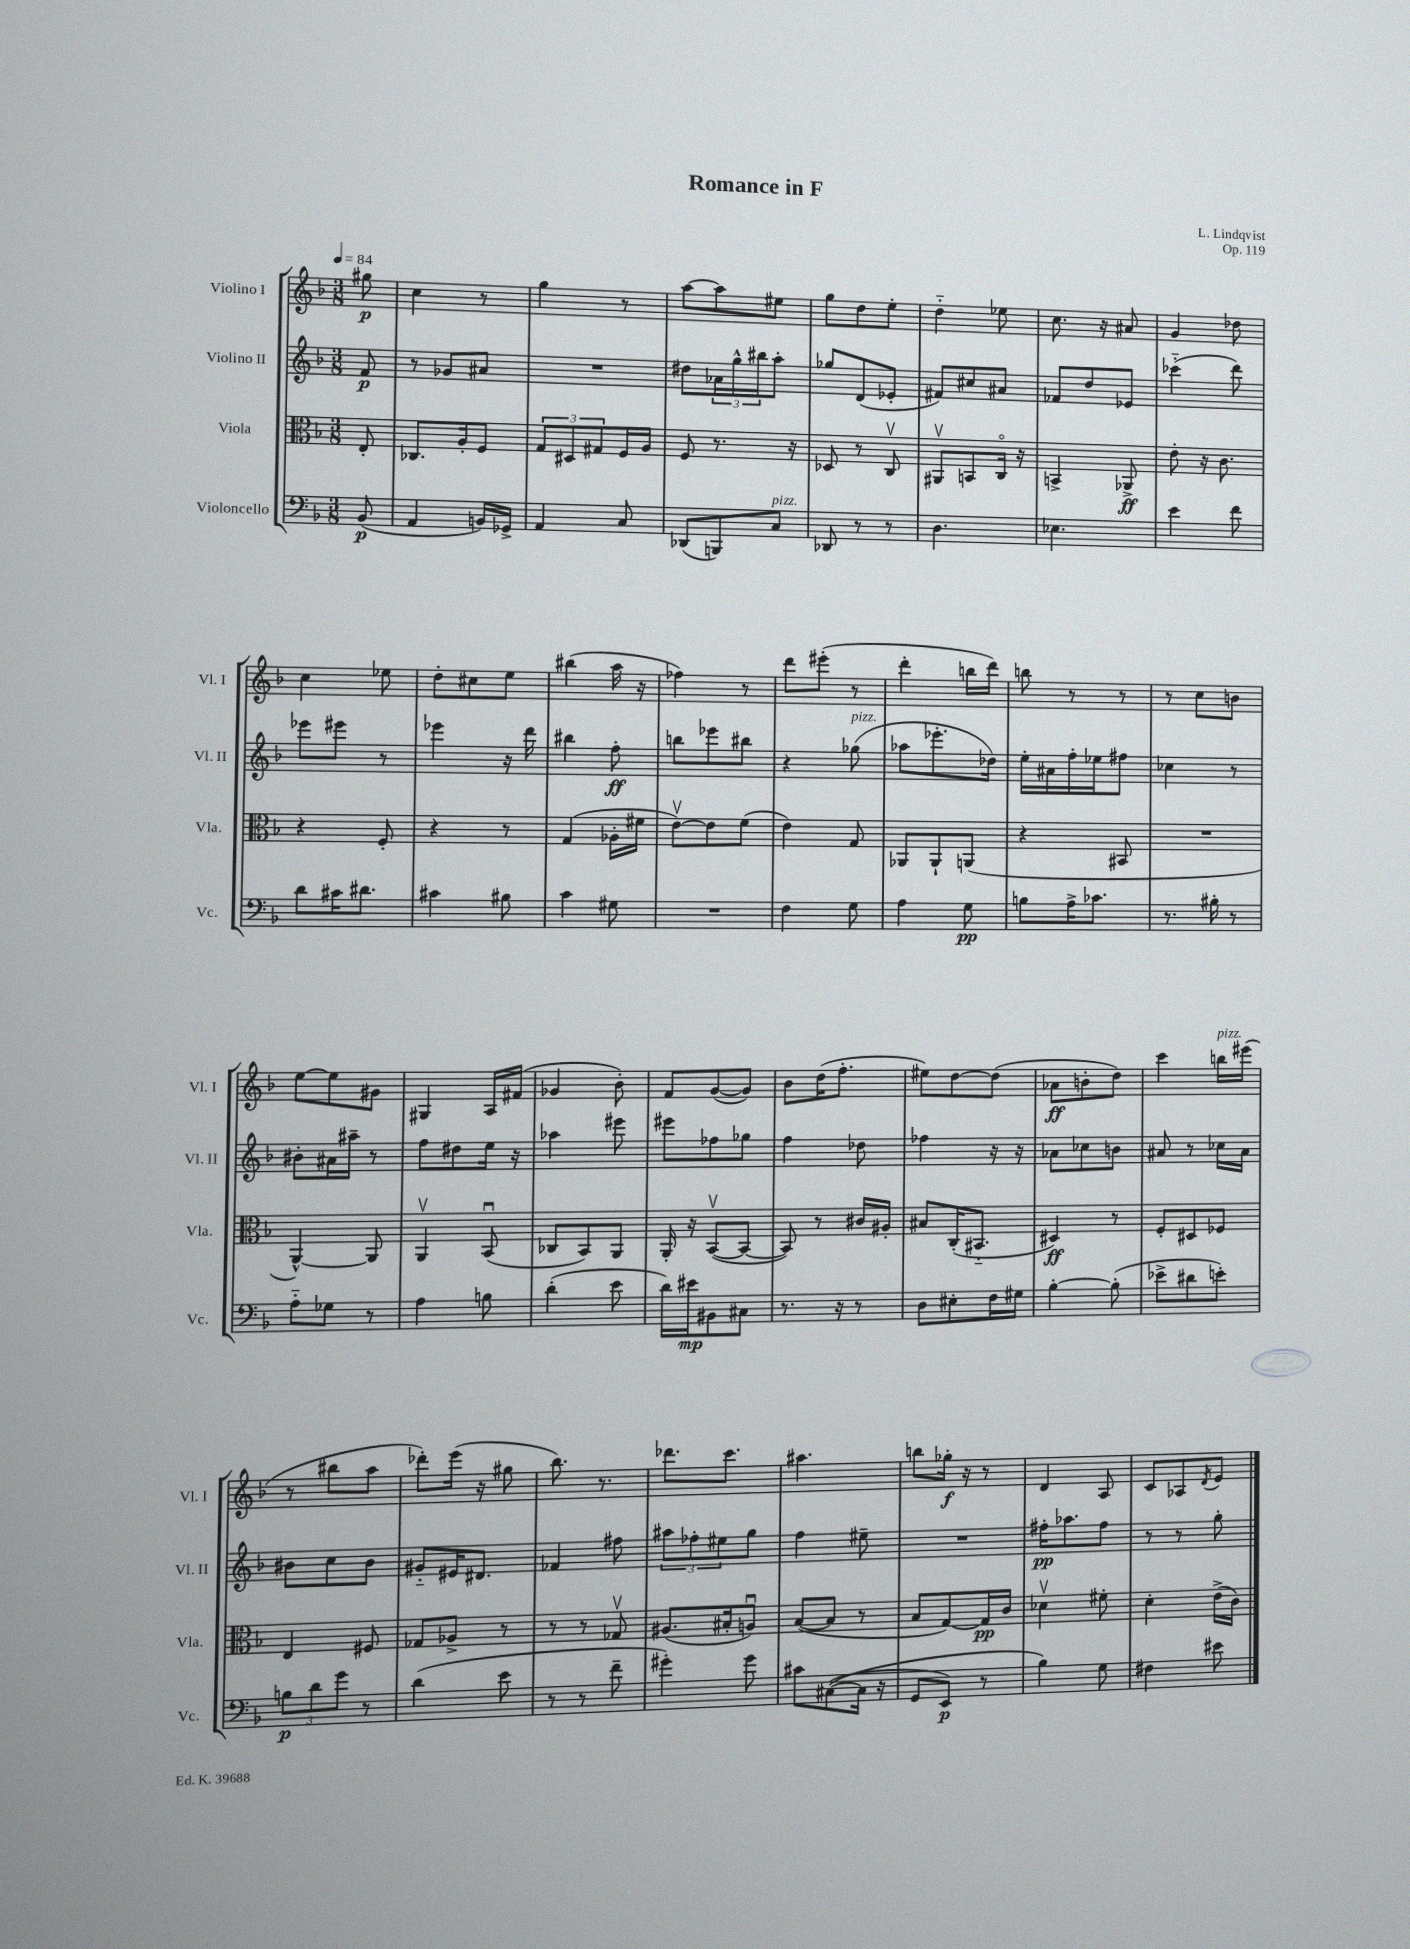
\header { title = "Romance in F" composer = "L. Lindqvist" opus = "Op. 119" }
<<
\new StaffGroup <<
\new Staff = "s0" \with { instrumentName = "Violino I" shortInstrumentName = "Vl. I" } {
    \clef treble \key f \major \numericTimeSignature \time 3/8 \partial 8 \tempo 4 = 84
    gis''8\p |
    c''4 r8 |
    g''4 r8 |
    a''8~ a''8 eis''8 |
    g''8 d''8 e''8-. |
    d''4-_ ees''8 |
    c''8. r16 ais'8 |
    g'4 des''8 |
    c''4 ees''8 |
    d''8-. cis''8 e''8 |
    bis''4( a''16 r16 |
    fes''4) r8 |
    d'''8 eis'''8-.( r8 |
    d'''4-. b''16 d'''16) |
    b''8 r8 r8 |
    r8 c''8 b'8 |
    e''8~ e''8 gis'8 |
    gis4 a16 fis'16( |
    ges'4 bes'8-.) |
    f'8 g'8~( g'8) |
    bes'8 d''16( f''8.-. |
    eis''8) d''8~ d''8( |
    aes'8\ff b'8-. d''8) |
    c'''4 b''16^\markup { \italic "pizz." } eis'''16( |
    r8 bis''8 a''8 |
    des'''8-.) e'''16( r16 gis''8 |
    bes''8.) r8. |
    des'''8. c'''8. |
    ais''4. |
    b''8 ges''16-.\f r16 r8 |
    d'4 a8 |
    c'8 aes8 \acciaccatura { d'8 } e'8 \bar "|." |
}
\new Staff = "s1" \with { instrumentName = "Violino II" shortInstrumentName = "Vl. II" } {
    \clef treble \key f \major \numericTimeSignature \time 3/8 \partial 8
    f'8\p |
    r8 ges'8 ais'8 |
    R4. |
    dis''8 \tuplet 3/2 { aes'16 g''16-^ bis''16 } a''8-. |
    ges''8 d'8( ees'8-. |
    fis'8) cis''8 ais'8 |
    fes'8 d''8 ees'8 |
    ces'''4-_( d'''8) |
    ees'''8 eis'''8 r8 |
    ees'''4 r16 d'''16 |
    bis''4 f''8-.\ff |
    b''8 ees'''8 bis''8 |
    r4 ges''8^\markup { \italic "pizz." }( |
    aes''8 ees'''8.-. des''16) |
    e''16-. ais'16 f''16-. ees''16 fis''8 |
    ces''4 r8 |
    bis'8-. ais'16 ais''16-- r8 |
    f''8 dis''8 e''16 r16 |
    aes''4 eis'''8 |
    eis'''8 fes''8 ges''8 |
    f''4 des''8 |
    fes''4 r16 r16 |
    aes'8 ces''8 b'8 |
    ais'8 r8 ces''16 ais'16 |
    bis'8 c''8 bis'8 |
    gis'8-_ eis'16 dis'8. |
    fes'4 fis''8 |
    \tuplet 3/2 { ais''8 fes''8-. eis''8 } g''8 |
    f''4 eis''8-- |
    R4. |
    fis''16-.\pp aes''8. fis''8 |
    r8 r8 g''8-. \bar "|." |
}
\new Staff = "s2" \with { instrumentName = "Viola" shortInstrumentName = "Vla." } {
    \clef alto \key f \major \numericTimeSignature \time 3/8 \partial 8
    e8-. |
    ces8. a16-. f8 |
    \tuplet 3/2 { g8 dis8 gis8 } f16 a16 |
    f8 r8. r16 |
    des8 r8 c8\upbow |
    ais,8\upbow b,8 c16\flageolet r16 |
    b,4-> aes,8->\ff |
    e'8-. r16 c'8. |
    r4 f8-. |
    r4 r8 |
    g4( aes16-. fis'16 |
    e'8~\upbow) e'8 f'8( |
    e'4) g8 |
    aes,8 aes,8-! a,8( |
    r4 bis,8 |
    R4. |
    a,4~-^) a,8 |
    a,4\upbow bes,8\downbow( |
    ces8 bes,8) a,8 |
    a,16-. r16 bes,8~\upbow( bes,8~ |
    bes,8) r8 cis'16 ais16-. |
    bis8 c16-.( bis,8.-_ |
    dis4\ff) r8 |
    f8-. dis8 fes8 |
    e4 fis8 |
    ges8 aes8-> r8 |
    r8 r8 ges8\upbow |
    ais8.( bis16-. a8\downbow) |
    bes8~( bes8 r8 |
    bes8 g8~) g16\pp c'16 |
    des'4\upbow fis'8-. |
    d'4-. e'16->( c'16) \bar "|." |
}
\new Staff = "s3" \with { instrumentName = "Violoncello" shortInstrumentName = "Vc." } {
    \clef bass \key f \major \numericTimeSignature \time 3/8 \partial 8
    bes,8\p( |
    a,4 b,16) ges,16-> |
    a,4 c8 |
    des,8( b,,8) c8^\markup { \italic "pizz." } |
    des,8 r8 r8 |
    d4. |
    ees4. |
    e'4 f'8 |
    d'8 cis'16 dis'8. |
    cis'4 bis8 |
    c'4 gis8 |
    R4. |
    f4 g8 |
    a4 g8\pp |
    b8 a16-> ces'8. |
    r8. bis16-. r8 |
    a8-_ ges8 r8 |
    a4 b8 |
    d'4-.( e'8 |
    d'16) eis'16\mp bis,8 cis8 |
    r8. r16 r8 |
    d8 eis8-. f16 gis16 |
    bes4~-. bes8-.( |
    ees'8-> dis'8 e'8-.) |
    \tuplet 3/2 { b8\p d'8 g'8 } r8 |
    d'4( e'8 |
    r8 r8 f'8-- |
    gis'4-.) gis'8 |
    cis'8 cis8~(\( cis16 r16 |
    g,8 e,8\p) r8 |
    bes4\) g8 |
    fis4 eis'8 \bar "|." |
}
>>
>>
\layout { \context { \Score \remove "Bar_number_engraver" } }
